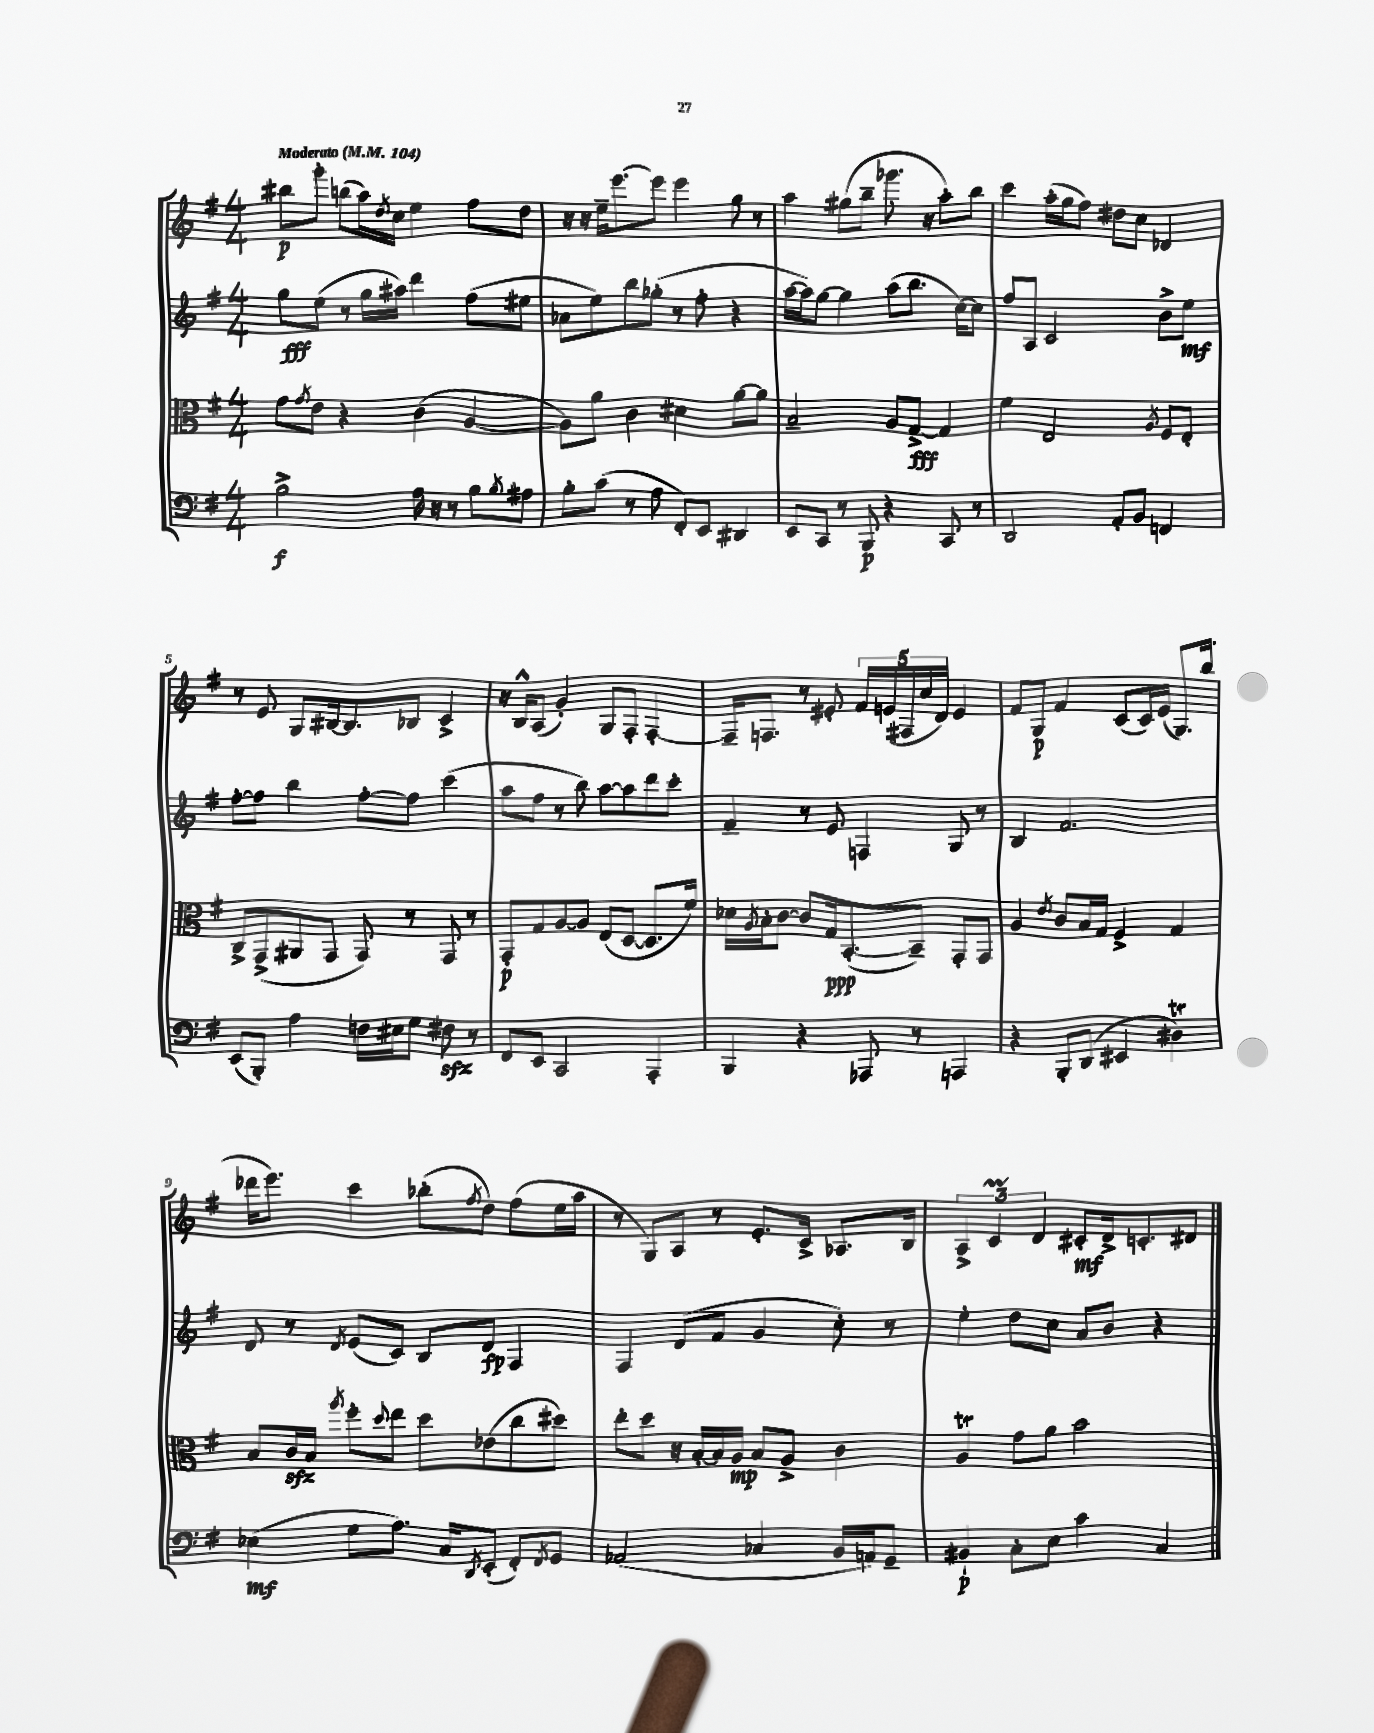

**kern	**kern	**kern	**kern
*staff4	*staff3	*staff2	*staff1
*clefF4	*clefC3	*clefG2	*clefG2
*k[f#]	*k[f#]	*k[f#]	*k[f#]
*M4/4	*M4/4	*M4/4	*M4/4
*MM104	*MM104	*MM104	*MM104
2B^	8g	8gg	8bb#
.	8qg	.	.
.	8e	(8ee	8ggg'
.	4r	8r	(8bb
.	.	16gg	16aa)
.	.	.	8qdd
.	.	16aa#)	16cc
16A	(4c	4ddd	4ee
16r	.	.	.
8r	.	.	.
8B	[4A	(8ff#	8ff#
8qB	.	.	.
8A#	.	8ee#	8dd
=	=	=	=
8B'	8A])	8a-	16r
.	.	.	16r
(8c	8a	8ee)	16ee~
.	.	.	[8.eee
8r	4c	8bb	.
8A	.	(8gg-'	8eee]
8FF#')	4d#	8r	4eee
8EE	.	8ff#'	.
4DD#	[8a	4r	8gg
.	8a]	.	8r
=	=	=	=
8EE	2B~	[16aa	4aa
.	.	16aa])	.
8CC	.	[8gg	.
8r	.	4gg]	(8gg#
8BBB	.	.	8bb~
4r	8A	(8aa	8.ggg-
.	[8G^	8.bb	.
.	.	.	16r
8CC	4G]	.	8aa')
.	.	[16cc)	.
8r	.	8cc]	8bb
=	=	=	=
2DD	4f#	8ff#	4ccc
.	.	8A	.
.	2E	2c	(16aa'
.	.	.	16gg
.	.	.	8ff#)
8AA'	.	.	8dd#
8BB	.	.	8cc
.	8qA	.	.
4FF	8F#	8b^	4d-
.	8E'	8ee	.
=	=	=	=
(8EE	8C^	[8ff#'	8r
8BBB')	(8GG^	8ff#]	8e
4A	8AA#	4bb	8G
.	8GG	.	[16B#
.	.	.	8.B#]
16F	8GG)	[8ff#'	.
16E#	.	.	.
8G	8r	8ff#]	8B-
8F#	8GG	(4ccc	4c^
8r	8r	.	.
=	=	=	=
8FF#	8GG'	8aa	16r
.	.	.	16B^^
8EE	8G	8ff#	(8A
2CC	[8A	8r	4g')
.	8A]	8bb)	.
.	(8E	[8aa	8G
.	[8D	8aa]	8F#'
4AAA'	8.D]	8ddd	[4F#'
.	.	8ccc'	.
.	16f#)	.	.
=	=	=	=
4BBB	16d-	4f#~	16F#~]
.	8qA	.	.
.	16B'	.	8.F
.	[8c	.	.
4r	8c]	8r	8r
.	16G	8e	8e#'
.	([8.BB'	.	.
8AAA-	.	4F	20f#
.	.	.	(20e
.	.	.	20F#
8r	8BB~])	.	.
.	.	.	20cc
.	.	.	20d)
4AAA	8GG'	8G	4e
.	8GG	8r	.
=	=	=	=
4r	4A	4B	8f#
.	.	.	8G
.	8qe	.	.
8BBB'	8c	2.f#	4f#
(8DD	16B	.	.
.	16G	.	.
4EE#	4F#^	.	(8c
.	.	.	16c)
.	.	.	(16e
4D#)	4G	.	8.G)
.	.	.	(16bb
=	=	=	=
(4E-	8B	8d	16ddd-
.	.	.	8.eee)
.	16c	8r	.
.	16B	.	.
.	8qaa	8qd	.
8G	8ff#'	(8e	4ccc
.	8qqdd	.	.
8.A)	8ee	8c)	.
.	8dd	8B	(8bb-'
16C	.	.	.
8qDD	.	.	8qff#
(8EE'	(8e-	8d	8dd)
8FF#')	8cc	4F#	(8ff#
8qFF#	.	.	.
8GG	8dd#)	.	16ee
.	.	.	16aa
=	=	=	=
(2AA-	8ee'	4F#	8r
.	8dd	.	8G)
.	16r	(8d	8A
.	[16B'	.	.
.	16B]	8f#	8r
.	16A	.	.
4C-	8B	4g	8.e'
.	8A^	.	.
.	.	.	16c^
16BB	4c	8cc')	8.A-
16AA)	.	.	.
8GG~	.	8r	.
.	.	.	16B
=	=	=	=
4BB#`	4A	4ee'	6A^
.	.	.	6c
8C'	8g	8dd	.
.	.	.	6d
8E	8a	8cc	.
4c	2b	8a	8c#'
.	.	8b	16d^
.	.	.	8.c'
4C	.	4r	.
.	.	.	8d#
==	==	==	==
*-	*-	*-	*-
